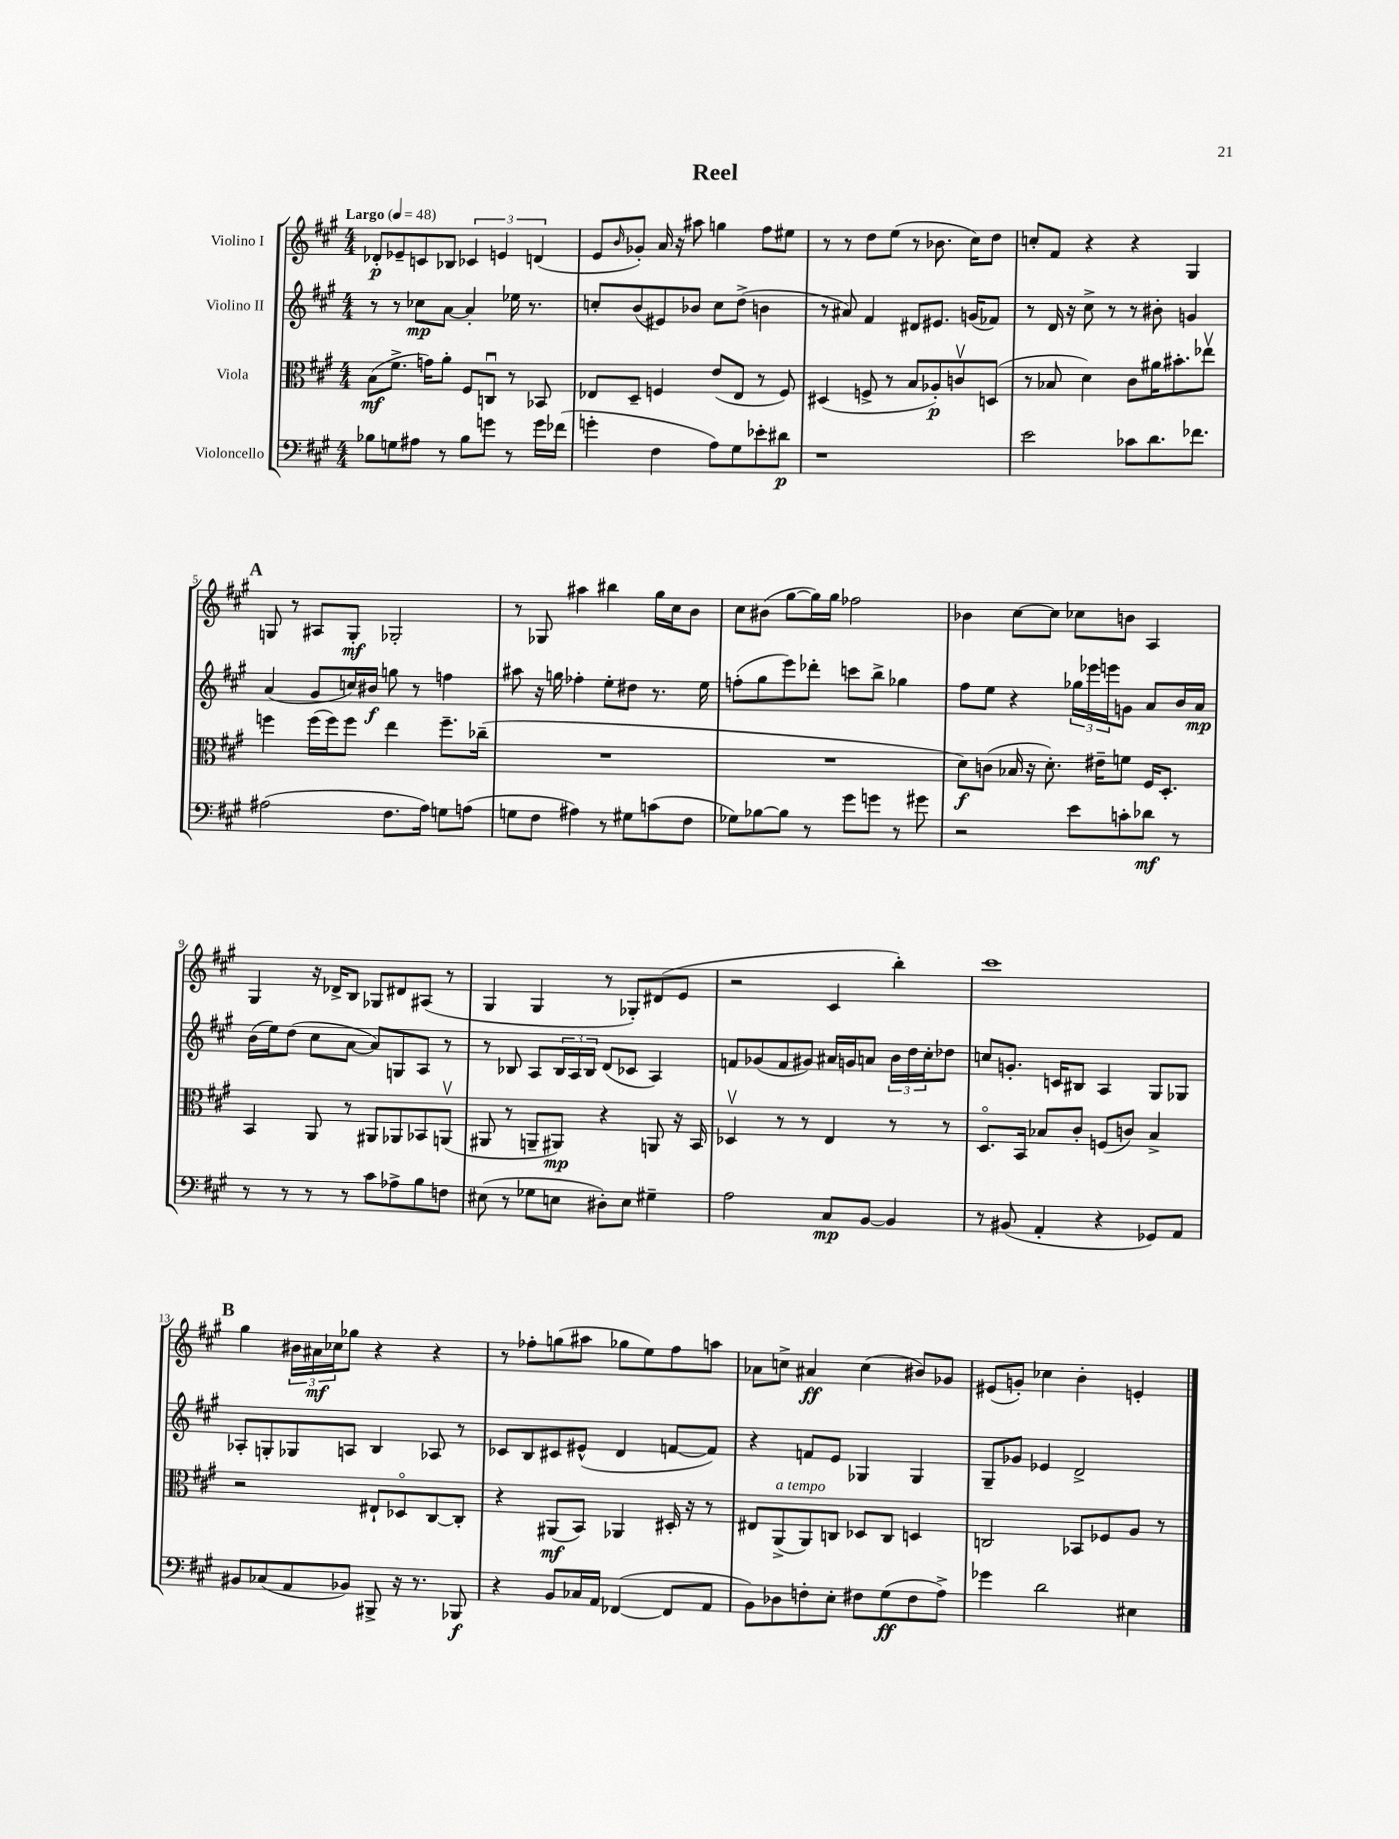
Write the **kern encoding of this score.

**kern	**kern	**kern	**kern
*staff4	*staff3	*staff2	*staff1
*clefF4	*clefC3	*clefG2	*clefG2
*k[f#c#g#]	*k[f#c#g#]	*k[f#c#g#]	*k[f#c#g#]
*M4/4	*M4/4	*M4/4	*M4/4
*MM48	*MM48	*MM48	*MM48
8B-	(8B	8r	8d-'
8G	8.f#^	8r	8e-~
8A#	.	8cc-	8c
.	16g)	.	.
8r	8a'	[8a	8B-
8B-	8F#	4a']	6c-
8g	8Cu	.	.
.	.	.	6e
8r	8r	16ee-	.
.	.	8.r	.
.	.	.	(6d
16g	8BB-	.	.
(16f-	.	.	.
=	=	=	=
4g'	8E-	8cc'	8e
.	.	.	16qqb
.	8D~	(8b	8g-')
4F#	4F	8e#)	16a
.	.	.	16r
.	.	8b-	8aa#
8A)	(8e	8cc	4gg
8G#	8E-	(8dd^	.
8e-'	8r	4b	8ff#
8d#	8F)	.	8ee#
=	=	=	=
1r	(4D#	8r	8r
.	.	8a#)	8r
.	8F^	4f#	8dd
.	8r	.	(8ee
.	8B	8d#	8r
.	8A-')	8.e#	8.b-
.	8cv	.	.
.	.	(16g	16cc#)
.	(8D	8f-)	8dd
=	=	=	=
2e	8r	8r	8cc'
.	8B-	16d	8f#
.	.	16r	.
.	4d)	8cc#^	4r
.	.	8r	.
8c-	8c#	8r	4r
8.d	16a#	8b#'	.
.	8.b#'	.	.
.	.	4g	4G#
8.f-	.	.	.
.	8ee-v	.	.
=	=	=	=
(2A#	4ff	(4a	8G
.	.	.	8r
.	(16ff	8g#	8A#
.	16ff)	.	.
.	8ff	16cc)	8G'
.	.	16b#	.
8.F#	4ee	8gg	2G-'
.	.	8r	.
16A#)	.	.	.
8G	8.ff~	4ff	.
(8A	.	.	.
.	(16cc-~	.	.
=	=	=	=
8G	1r	8aa#	8r
8F#	.	16r	8G-
.	.	16gg	.
4A#)	.	4ff-'	4aa#
8r	.	8ee'	4bb#
8G#	.	8dd#	.
(8c	.	8.r	16gg#
.	.	.	16cc#
8F#	.	.	8b
.	.	16ee	.
=	=	=	=
8G-)	1r	(8ff'	8cc#
[8B-	.	8gg#	(8b#
8B-]	.	8eee)	[8gg#
8r	.	8ddd-'	16gg#])
.	.	.	16gg#
8g#	.	8ccc	2ff-
8g	.	8bb^	.
8r	.	4gg-	.
8g#	.	.	.
=	=	=	=
2r	8d)	8ff#	4b-
.	(8c	8ee	.
.	16B-	4r	[8cc#
.	16r	.	.
.	8.d')	.	8cc#]
8e	.	24gg-	8cc-
.	.	24eee-	.
.	16e#~	.	.
.	.	24eee	.
8c'	8f	8g	8b
8d-	16F#	8a	4A
.	8.D'	.	.
8r	.	16b	.
.	.	16a	.
=	=	=	=
8r	4BB	(16b	4G#
.	.	16ee)	.
8r	.	(8dd	.
8r	8AA	8cc#	16r
.	.	.	16d-^
8r	8r	[8a	8B
8c#	8AA#	8a])	8G-
8A-^	8AA-	8G	8d#
8B	8BB-	8A	(8A#
8F	(8AAv	8r	8r
=	=	=	=
(8E#	8AA#	8r	4G#
8r	8r	8B-	.
8G-	8AA~	8A	4G#
8E	8AA#)	24B-	.
.	.	24A	.
.	.	24B-	.
8D#')	4r	(8d	8r
8E	.	8c-	8G-')
4G#~	8AA	4A)	(8d#
.	16r	.	8e
.	16BB	.	.
=	=	=	=
2A	4D-v	8f	2r
.	.	(8g-	.
.	8r	8f	.
.	8r	8g#)	.
8C#	4E	16a#	4c#
.	.	16g	.
[8BB	.	8a	.
4BB]	8r	24b	4bb')
.	.	24dd	.
.	.	24cc#'	.
.	8r	8dd-	.
=	=	=	=
8r	8.Do	8cc	1ccc#
(8BB#	.	8.g'	.
.	16BB	.	.
4AA'	8B-	.	.
.	.	16c	.
.	8c#'	8B#	.
4r	(8F	4A	.
.	8c)	.	.
8GG-)	4B-^	8G#	.
8AA	.	8G-	.
=	=	=	=
8BB#	2r	8A-'	4gg#
(8C-	.	8G'	.
8AA	.	8G-	24b#
.	.	.	24a#
.	.	.	24cc-
8BB-)	.	8A	8gg-
8BBB#^	8E#`	4B	4r
16r	8D-o	.	.
8.r	.	.	.
.	[8C#	8A-	4r
8BBB-	8C#']	8r	.
=	=	=	=
4r	4r	8c-	8r
.	.	8B	8ff-'
8BB	(8AA#	8c#	(8gg
16C-	8BB)	(8e#^^	8aa#
16AA	.	.	.
([4FF-	4AA-	4d	8gg-
.	.	.	8ee)
8FF-]	16D#'	[8f	8ff-
.	16r	.	.
8AA	8r	8f])	8aa
=	=	=	=
8BB)	8E#	4r	8a-
8D-	(8AA^	.	8cc^
8F'	8AA)	8f	4a#
8E'	8C	8e	.
8F#	8D-	4G-	(4cc
(8G#	8C	.	.
8F#	4D	4G-	8b#)
8A^)	.	.	8g-
=	=	=	=
4g-	2C	8G#~	(8e#
.	.	8g-	8g')
2d	.	4e-	4cc-
.	8BB-	2d^	4b'
.	8F-	.	.
4E#	8A	.	4e'
.	8r	.	.
==	==	==	==
*-	*-	*-	*-
